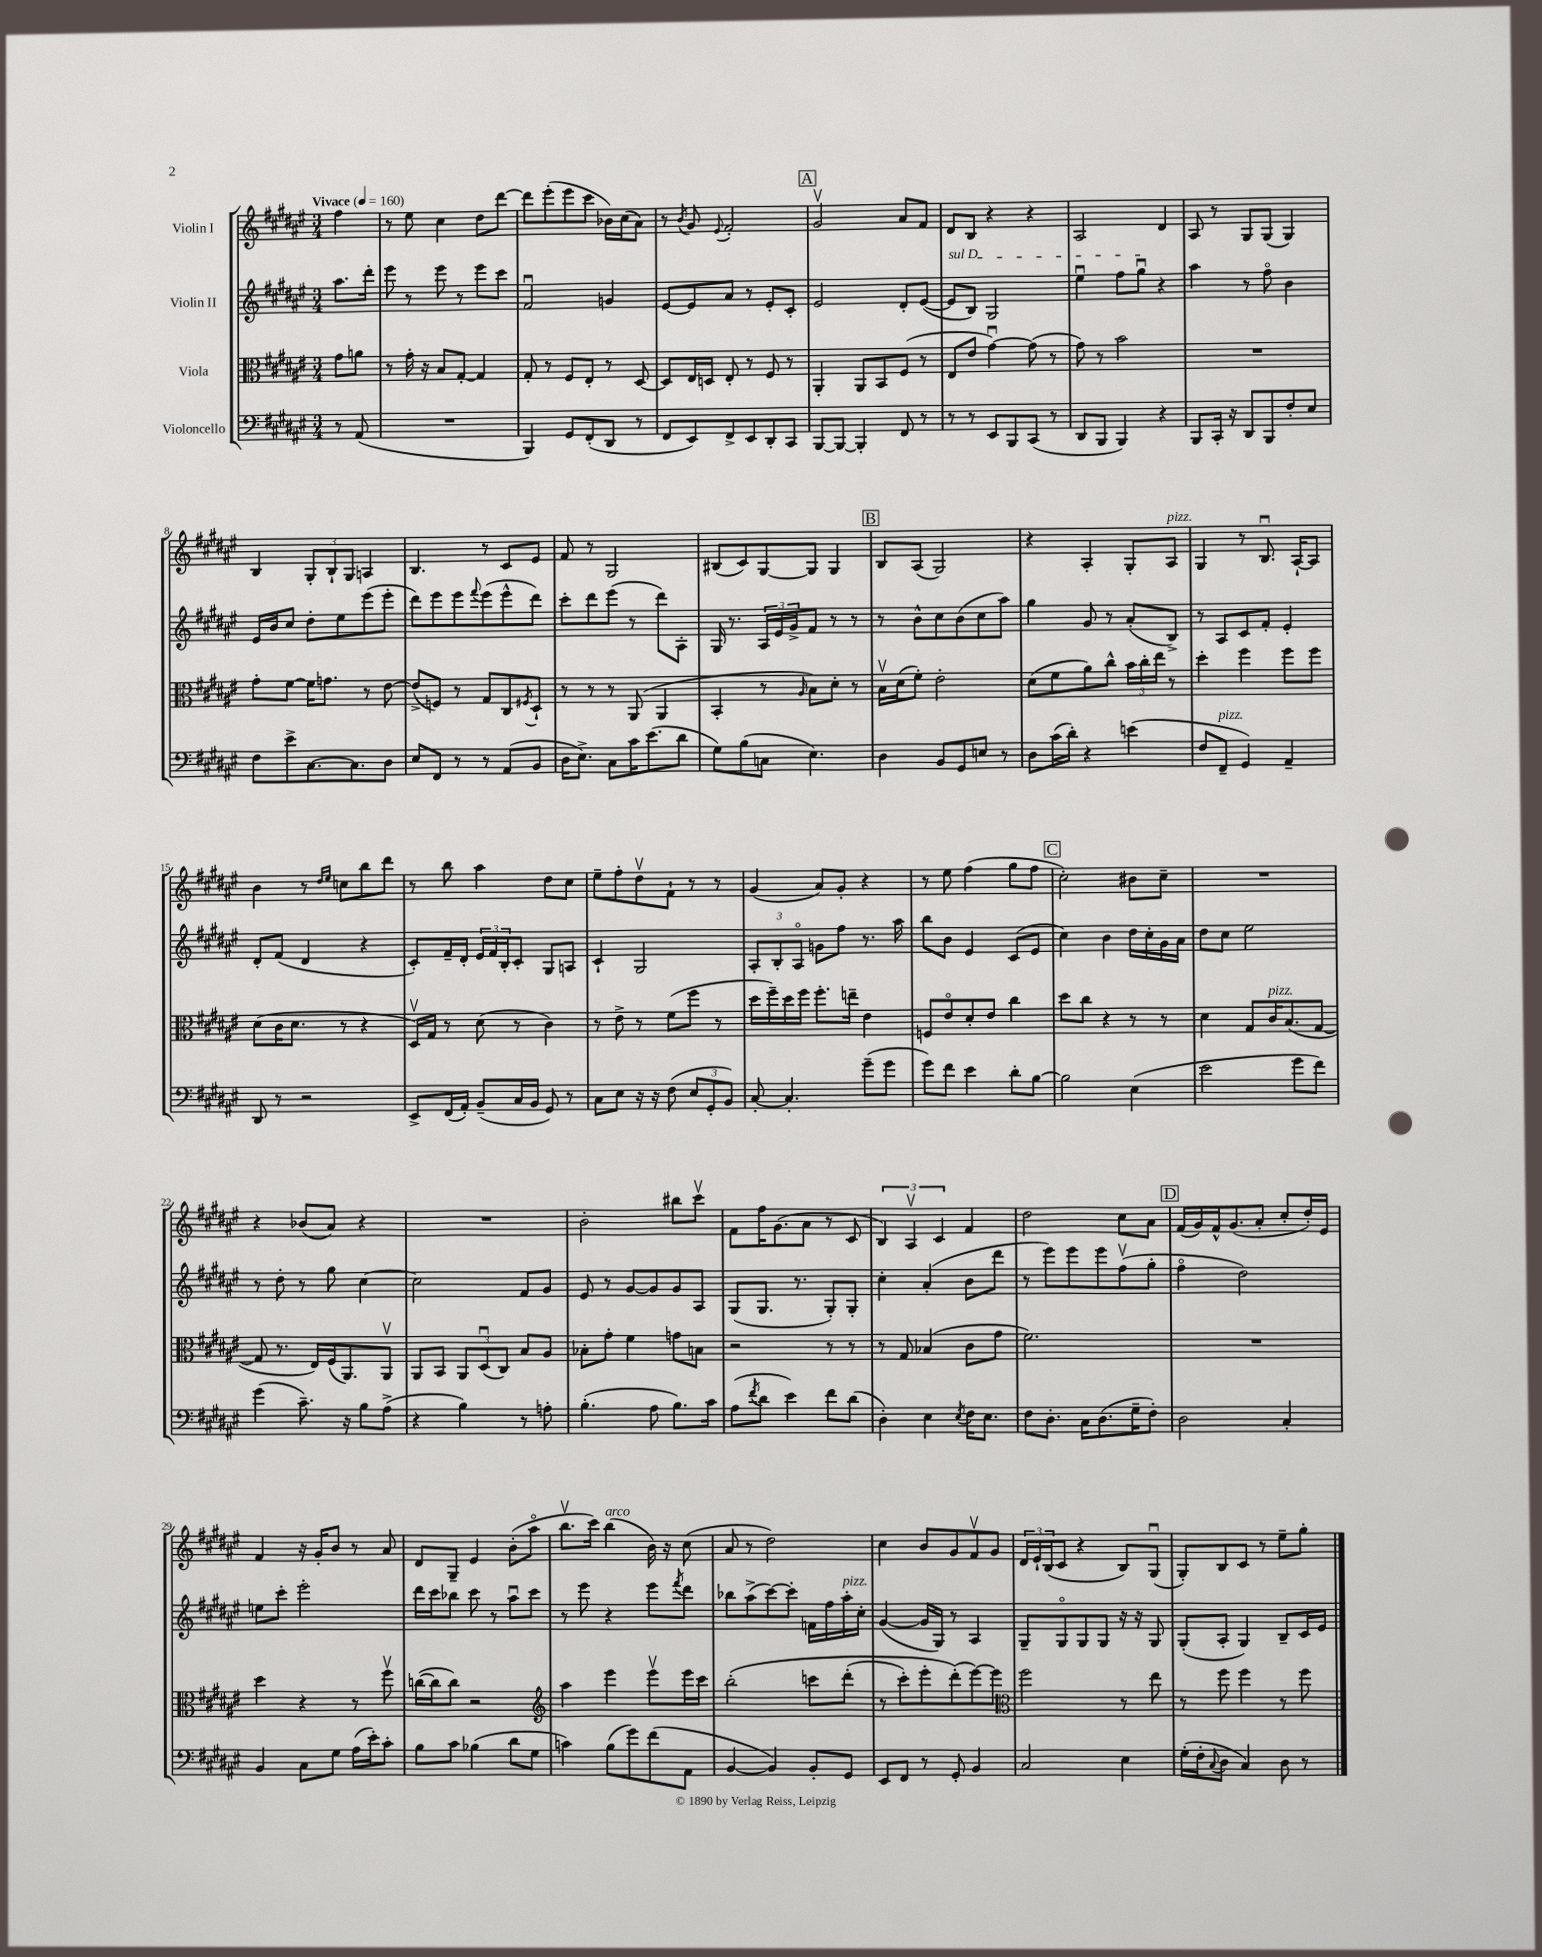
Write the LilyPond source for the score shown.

<<
\new StaffGroup <<
\new Staff = "s0" \with { instrumentName = "Violin I" } {
    \clef treble \key fis \major \numericTimeSignature \time 3/4 \partial 4 \tempo "Vivace" 4 = 160
    fis''4 |
    r8 eis''8 cis''4 dis''8 dis'''8~ |
    dis'''8 eis'''8-.( eis'''8 cis'''8 bes'16) cis''16( ais'8) |
    r8 \acciaccatura { b'8 } gis'8 \appoggiatura { eis'8 } fis'2-. |
    \mark \markup { \box "A" } gis'2\upbow ais'8 fis'8 |
    dis'8 b8 r4 r4 |
    ais2 dis'4 |
    ais8 r8 gis8 gis8( gis4) |
    b4 \tuplet 3/2 { gis8-. b8-! gis8 } a4 |
    b4. r8 cis'8 eis'8 |
    fis'8 r8 gis2 |
    bis8( cis'8) gis8~ gis8 gis4 |
    \mark \markup { \box "B" } b8 ais8( gis2) |
    r4 ais4-. gis8-. ais8^\markup { \italic "pizz." } |
    gis4 r8 b8.\downbow ais16~-! ais8 |
    b'4 r8 \grace { dis''16 eis''16 } c''8 b''8 dis'''8 |
    r8 b''8 ais''4 dis''8 cis''8 |
    eis''8-- fis''8-. dis''8\upbow fis'8-! r8 r8 |
    gis'4( ais'8) gis'8-. r4 |
    r8 eis''8 fis''4( gis''8 fis''8 |
    \mark \markup { \box "C" } cis''2-.) bis'8 cis''8-- |
    R2. |
    r4 bes'8( ais'8) r4 |
    R2. |
    b'2-. bis''8 cis'''8\upbow |
    fis'8 fis''16 gis'8.( ais'8 r8 cis'8 |
    \tuplet 3/2 { b4) ais4\upbow cis'4 } fis'4 |
    dis''2 cis''8 ais'8 |
    \mark \markup { \box "D" } fis'16( gis'16) fis'16-^ gis'8.( ais'8-. cis''8-. dis''16-.) eis'16 |
    fis'4 r16 gis'16-. b'8 r8 ais'8 |
    dis'8 gis8-- eis'4 b'8-.( ais''8\flageolet |
    b''8.\upbow cis'''16) b''4^\markup { \italic "arco" }( b'16) r16 cis''8( |
    ais'8 r8 dis''2) |
    cis''4 b'8 gis'8 fis'8\upbow gis'8 |
    \tuplet 3/2 { dis'16 eis'16-! b16( } cis'8 r4 b8) gis8\downbow( |
    gis8-.) b8 cis'8 r8 eis''8-- gis''8-. \bar "|." |
}
\new Staff = "s1" \with { instrumentName = "Violin II" } {
    \clef treble \key fis \major \numericTimeSignature \time 3/4 \partial 4
    ais''8. dis'''16-. |
    eis'''8 r8 eis'''8 r8 eis'''8 cis'''8 |
    fis'2\downbow g'4 |
    eis'8~ eis'8 ais'8 r8 eis'8-. cis'8-. |
    \mark \markup { \box "A" } eis'2 dis'8-. eis'8~( |
    \once \override TextSpanner.bound-details.left.text = \markup { \italic "sul D" } eis'8\startTextSpan b8) gis2 |
    eis''4\downbow fis''8 gis''8\downbow\stopTextSpan r4 |
    ais''4 r8 fis''8\flageolet b'4 |
    eis'16 b'16 cis''8 dis''8-. eis''8 eis'''8( eis'''8-. |
    dis'''8) eis'''8 eis'''8 \appoggiatura { fis'''8 } eis'''8( eis'''8-^ dis'''8) |
    cis'''8-. dis'''8 eis'''8( r8 dis'''8) ais8-. |
    gis16 r8. \tuplet 3/2 { ais16 eis'16 gis'16-> } fis'8 r8 r8 |
    \mark \markup { \box "B" } r8 b'8-^ cis''8 b'8( cis''8 ais''8) |
    gis''4 gis'8 r8 ais'8-.( b8->) |
    r8 ais8 cis'8 fis'8-. eis'4-. |
    dis'8-. fis'8( dis'4 r4 |
    cis'8-.) fis'16-- dis'16-. \tuplet 3/2 { eis'16 fis'16 b16-. } cis'8-. gis8 a8 |
    cis'4-! gis2 |
    \tuplet 3/2 { ais8-. b8-. ais8\flageolet } g'8 fis''8 r8. ais''16 |
    b''8 b'8 eis'4 cis'8( eis'8 |
    \mark \markup { \box "C" } cis''4) b'4 dis''16 cis''16-. gis'16 ais'16 |
    dis''8 cis''8 eis''2 |
    r8 dis''8-. r8 gis''8 cis''4~ |
    cis''2 fis'8 gis'8 |
    eis'8 r8 gis'8~ gis'8 gis'8 ais8 |
    gis8( gis8. r8. gis8-.) gis8-. |
    cis''4-. ais'4-.( b'8 dis'''8 |
    r8 eis'''8) eis'''8 eis'''8 fis''8\upbow( gis''8-. |
    \mark \markup { \box "D" } fis''4\flageolet dis''2) |
    e''8 cis'''8-. eis'''2-. |
    dis'''16 cis'''16 bes''8 cis'''8 r8 ais''8\downbow cis'''8 |
    r8 eis'''8 r4 eis'''8 \acciaccatura { fis'''8 } dis'''8 |
    bes''8 ais''8->( cis'''8~) cis'''8-. f'16 fis''16 ais''16-.^\markup { \italic "pizz." } cis''16-. |
    gis'4~( gis'16 gis16) r8 ais4 |
    gis8-- gis8\flageolet gis8 gis8 r16 r16 gis8 |
    gis8-.( ais8-. gis4) b8-- cis'16 eis'16 \bar "|." |
}
\new Staff = "s2" \with { instrumentName = "Viola" } {
    \clef alto \key fis \major \numericTimeSignature \time 3/4 \partial 4
    gis'8 a'8 |
    r8 gis'16-. r16 b8 gis8~-. gis4 |
    gis8-. r8 fis8 eis8-. r8 dis8~ |
    dis8 eis16 d16 eis8-. r8 fis8 r8 |
    \mark \markup { \box "A" } ais,4-. ais,8 b,8 fis8( r8 |
    eis8 eis'8 gis'4~\downbow) gis'8( r8 |
    gis'8) r8 b'2 |
    R2. |
    gis'8-. fis'8~ fis'16 g'8. r8 eis'8~ |
    eis'8->( f8) r8 gis8 cis8 \acciaccatura { fis8 } dis8-! |
    r8 r8 r8 ais,8( ais,4 |
    b,4-. r8 \grace { ais16 } b8) dis'8-. r8 |
    \mark \markup { \box "B" } b16\upbow dis'16( fis'8-.) eis'2-. |
    dis'8( fis'8 ais'8) cis''8-^ \tuplet 3/2 { b'16 cis''16-. eis''16 } r8 |
    dis''4-. fis''4 fis''8 fis''8 |
    dis'8( cis'16 dis'8. r8 r4 |
    dis16\upbow) gis16 r8 dis'8( r8 cis'4) |
    r8 eis'8-> r8 fis'8( fis''8 r8 |
    dis''16 fis''16--) dis''16 fis''16 fis''8.-. e''16-- eis'4 |
    f8 eis'8\flageolet dis'8-. eis'8 cis''4 |
    \mark \markup { \box "C" } dis''8 cis''8 r4 r8 r8 |
    dis'4 gis8 cis'16^\markup { \italic "pizz." } b8.( gis8~ |
    gis8 r8. eis16) fis16( ais,8.) ais,8\upbow |
    ais,8 b,8 \tuplet 3/2 { ais,8 dis8\downbow( cis8) } b8 ais8 |
    bes8-. gis'8-. fis'4 g'8 b8 |
    r2 r8 r8 |
    r8 gis8 bes4( cis'8 gis'8 |
    fis'2.) |
    \mark \markup { \box "D" } R2. |
    dis''4 r4 r8 fis''8\upbow |
    c''16~( c''16 c''8) r2 |
    \clef treble ais''4 eis'''4 eis'''8\upbow eis'''16 cis'''16 |
    b''2-.\( c'''8 dis'''8-.( |
    r8 cis'''8-.) eis'''8-. dis'''8-.(\) eis'''8~) eis'''8 |
    \clef alto fis''2 r8 eis''8 |
    r8 fis''8 fis''4 r8 fis''8 \bar "|." |
}
\new Staff = "s3" \with { instrumentName = "Violoncello" } {
    \clef bass \key fis \major \numericTimeSignature \time 3/4 \partial 4
    r8 ais,8( |
    R2. |
    b,,4) gis,8 fis,8-.( dis,8 r8 |
    fis,8 eis,8) fis,8-> eis,8 dis,8-. cis,8 |
    \mark \markup { \box "A" } b,,8~ b,,8~ b,,4-. fis,8 r8 |
    r8 r8 eis,8 b,,8 cis,8( r8 |
    dis,8 b,,8 b,,4) r4 |
    b,,8 cis,16-. r16 dis,8 b,,8 fis8-. eis8 |
    fis8 eis'8-> cis8.~ cis8. dis8 |
    eis8 fis,8 r8 r8 ais,8( b,8 |
    dis16 eis8.->) cis8 cis'16 eis'8.( dis'8 |
    gis8) b8( c8 eis4.) |
    \mark \markup { \box "B" } dis4 b,8 gis,8 e8 r8 |
    dis8 cis'16( dis'16-.) r4 e'4( |
    fis8 fis,8--^\markup { \italic "pizz." } gis,4) ais,4-- |
    dis,8 r8 r2 |
    eis,8-> fis,16( ais,16-.) b,8--( cis16 b,16 gis,8) r8 |
    cis8 eis8 r16 r16 fis8( \tuplet 3/2 { eis8 gis,8-. b,8) } |
    cis8~-. cis4.-. gis'8--( gis'8 |
    gis'8) fis'8 eis'4 dis'8-. b8~ |
    \mark \markup { \box "C" } b2 eis4( |
    eis'2 gis'8 fis'8) |
    gis'4( cis'8.--) r16 b8 ais8->( |
    r4 b4) r8 a8-. |
    b4.-.( ais8 b8.) cis'16 |
    ais8( \acciaccatura { fis'8 } dis'8 eis'4) fis'8 dis'8( |
    dis4-.) eis4 \acciaccatura { eis8 } fis16 eis8. |
    fis8 dis8.-. cis16 dis8.( gis16-- fis8-.) |
    \mark \markup { \box "D" } dis2 cis4-. |
    b,4 cis8 gis8 ais16( eis'16-.) cis'8-. |
    b8 cis'8 bes4( dis'8 gis8 |
    c'4) b8( gis'8) fis'8( ais,8 |
    b,4~ b,4) b,8-. gis,8 |
    eis,8 fis,8 r8 gis,8-. b,4 |
    cis2 eis4 |
    gis16-.( fis16-. \appoggiatura { cis8 } dis8 cis4) dis8 r8 \bar "|." |
}
>>
>>
